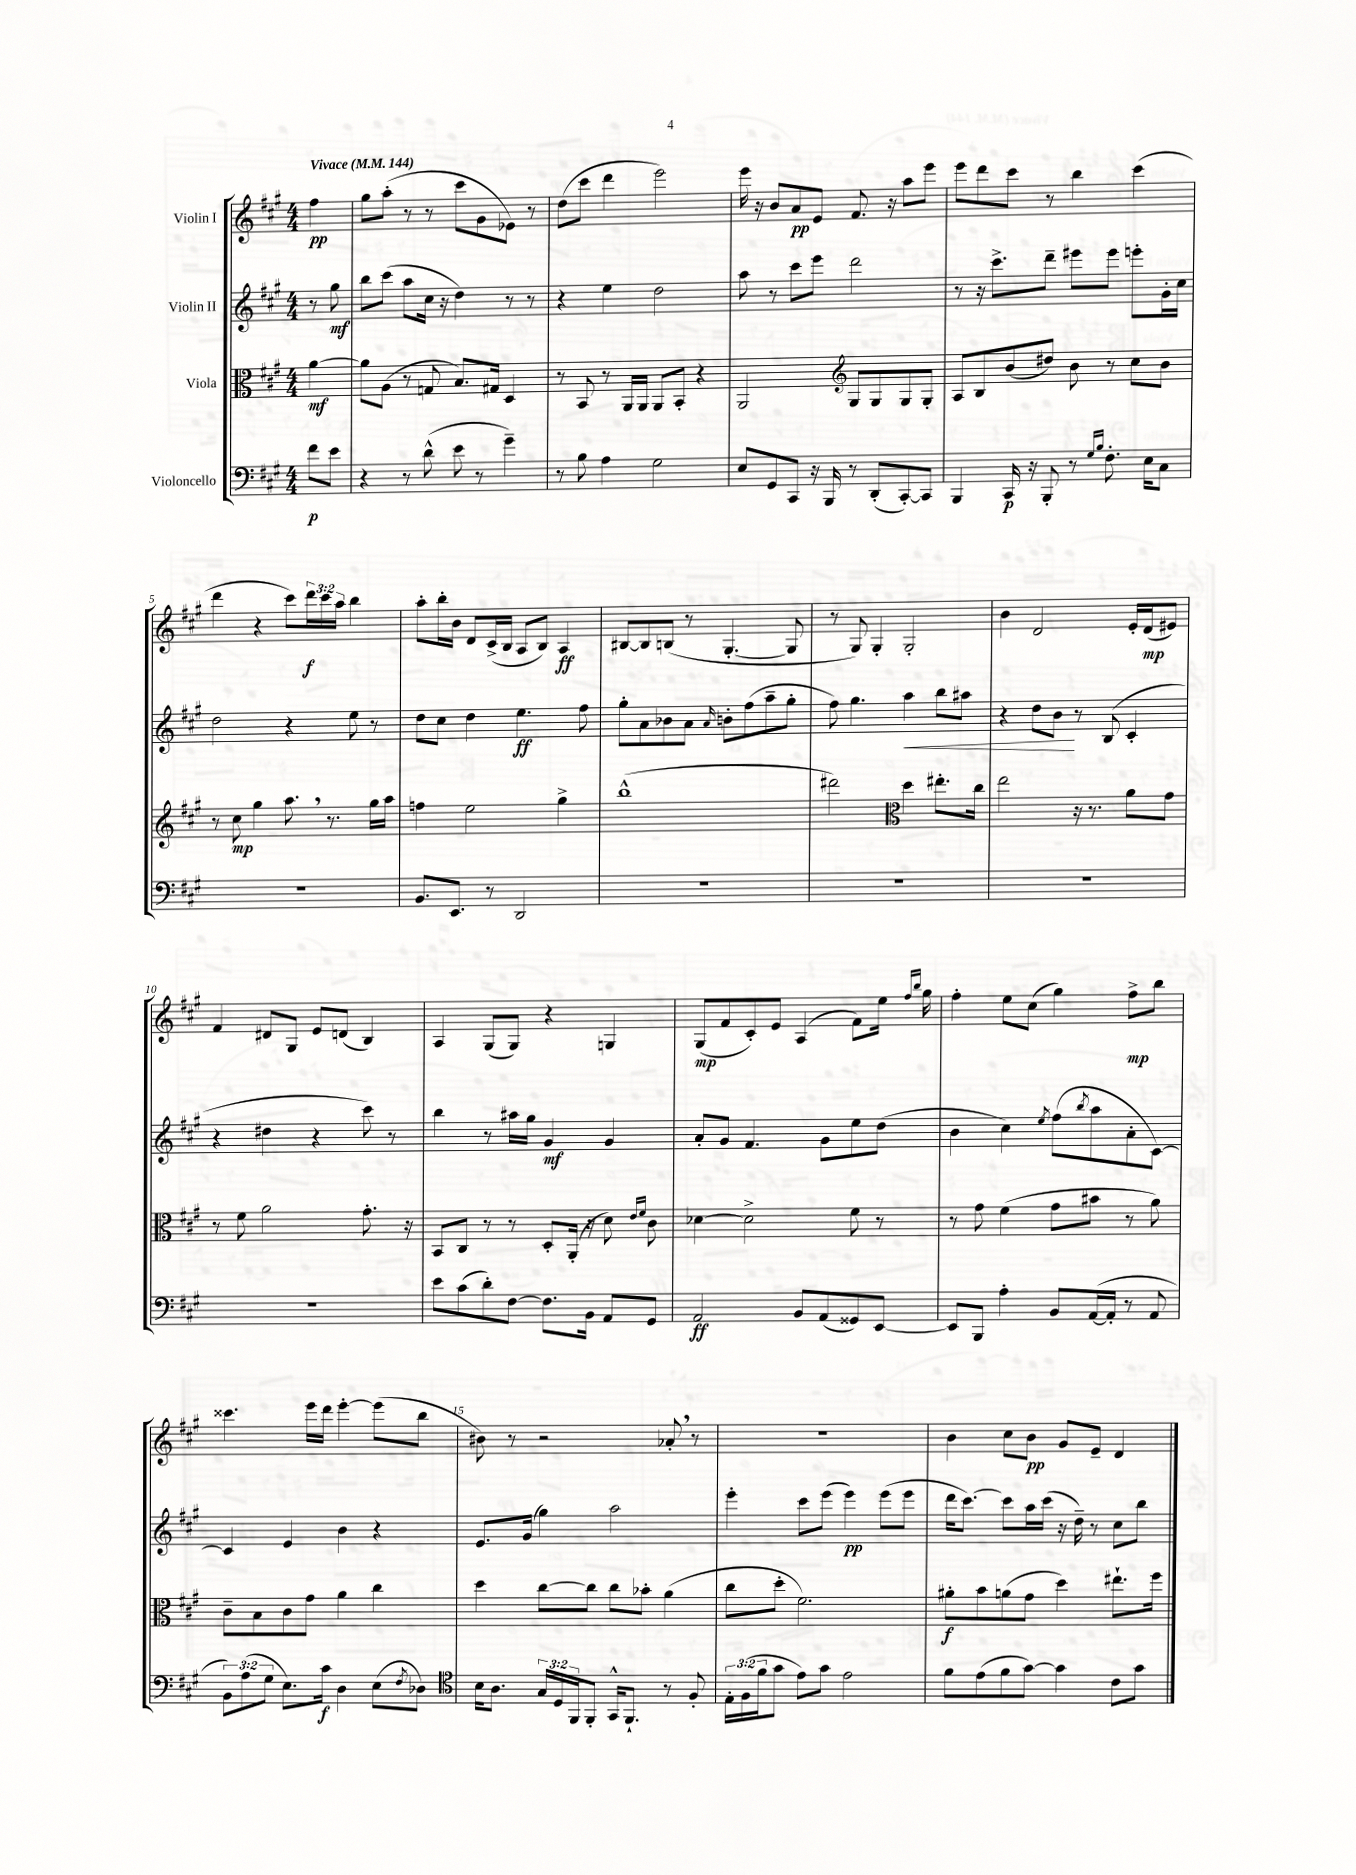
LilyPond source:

<<
\new StaffGroup <<
\new Staff = "s0" \with { instrumentName = "Violin I" } {
    \clef treble \key a \major \numericTimeSignature \time 4/4 \override Staff.TupletNumber.text = #tuplet-number::calc-fraction-text \partial 4 \tempo "Vivace" 4 = 144
    fis''4\pp |
    gis''8 a''8-.( r8 r8 cis'''8 gis'8 ees'8) r8 |
    d''8( cis'''8 d'''4 e'''2) |
    e'''16 r16 b'8 a'8\pp e'8 fis'8. r16 a''8 e'''8 |
    e'''8 d'''8 cis'''8 r8 b''4 cis'''4( |
    d'''4 r4 cis'''8) \tuplet 3/2 { d'''16\f cis'''16 a''16 } b''4 |
    a''8-. b''16-. b'16 d'8 cis'16->( b16 a8 b8) a4\ff |
    bis8~ bis8 b8( r8 gis4.~-. gis8 |
    r8 gis8) gis4-. gis2-. |
    b'4 d'2 e'16-. d'16\mp( eis'8) |
    fis'4 dis'8 gis8 e'8 d'8( b4) |
    a4 gis8( gis8) r4 g4 |
    gis8\mp( fis'8 cis'8-.) e'8 a4( fis'8) e''16 \grace { fis''16 b''16 } gis''16 |
    fis''4-. e''8 cis''8( gis''4) fis''8->\mp b''8 |
    cisis'''4. e'''16 d'''16 e'''4~-. e'''8( b''8 |
    bis'8) r8 r2 aes'8-. \breathe r8 |
    R1 |
    b'4 cis''8 b'8\pp gis'8 e'8-- d'4 \bar "|." |
}
\new Staff = "s1" \with { instrumentName = "Violin II" } {
    \clef treble \key a \major \numericTimeSignature \time 4/4 \partial 4
    r8 gis''8\mf |
    b''8 cis'''8( a''8 cis''16 r16 d''4) r8 r8 |
    r4 e''4 d''2 |
    a''8 r8 cis'''8 e'''8 d'''2 |
    r8 r16 cis'''8.-> d'''8-- eis'''8 eis'''8 e'''8-. gis'16-. cis''16 |
    d''2 r4 e''8 r8 |
    d''8 cis''8 d''4 e''4.\ff fis''8 |
    gis''8-. a'8 bes'8 a'8 \grace { a'16 } b'8-. fis''8( a''8-- gis''8-. |
    fis''8) gis''4. a''4\< b''8 ais''8 |
    r4 d''8 b'8\! r8 b8( cis'4-. |
    r4 dis''4 r4 cis'''8) r8 |
    b''4 r8 ais''16 gis''16 gis'4\mf gis'4 |
    a'8-. gis'8 fis'4. gis'8 e''8 d''8( |
    b'4 cis''4) \acciaccatura { e''8 } fis''8( \acciaccatura { b''8 } a''8 a'8-. cis'8~) |
    cis'4 e'4 b'4 r4 |
    e'8. gis'16( gis''4) a''2 |
    e'''4-. cis'''8 e'''8( e'''4\pp) e'''8( e'''8 |
    d'''16 cis'''8.~) cis'''8 a''16 cis'''16( r16 d''16--) r8 cis''8 b''8 \bar "|." |
}
\new Staff = "s2" \with { instrumentName = "Viola" } {
    \clef alto \key a \major \numericTimeSignature \time 4/4 \partial 4
    a'4~\mf |
    a'8 a8( r8 g8 b8.) gis16 d4 |
    r8 b,8 r8 a,16 a,16 a,8 b,8-. r4 |
    a,2 \clef treble gis8 gis8 gis8 gis8-. |
    a8 b8 b'8( dis''8) b'8 r8 cis''8 b'8 |
    r8 cis''8\mp gis''4 a''8. \breathe r8. gis''16 a''16 |
    f''4 e''2 gis''4-> |
    b''1-^( |
    dis'''2) \clef alto d''4 eis''8.-. cis''16 |
    e''2 r16 r8. a'8 gis'8 |
    r8 fis'8 a'2 gis'8.-. r16 |
    b,8 cis8 r8 r8 d8-. a,16-.( r16 d'8) \grace { e'16 fis'16 } cis'8 |
    des'4~ des'2-> fis'8 r8 |
    r8 gis'8 fis'4( gis'8 bis'8 r8 a'8) |
    cis'8-- b8 cis'8 gis'8 a'4 cis''4 |
    d''4 cis''8~ cis''8 cis''8 bes'8-. a'4( |
    cis''8 d''8-. fis'2.) |
    ais'8-.\f b'8 a'8( gis'8 d''4) eis''8.-! fis''16 \bar "|." |
}
\new Staff = "s3" \with { instrumentName = "Violoncello" } {
    \clef bass \key a \major \numericTimeSignature \time 4/4 \override Staff.TupletNumber.text = #tuplet-number::calc-fraction-text \partial 4
    fis'8\p e'8 |
    r4 r8 d'8-^( e'8 r8 gis'4--) |
    r8 b8 a4 gis2 |
    e8 gis,8 cis,8 r16 b,,16 r8 d,8-.( cis,8~-.) cis,8 |
    b,,4 cis,16\p r16 b,,8-. r8 \grace { gis16 b16 } fis8.-. e16 cis8 |
    r1 |
    b,8. e,8. r8 d,2 |
    R1 |
    R1 |
    R1 |
    R1 |
    e'8 cis'8( d'8-.) fis8~ fis8. b,16 a,8 gis,8 |
    a,2\ff b,8 a,8( gisis,8) e,8~ |
    e,8 b,,8 a4-. b,8 a,16~( a,16-. r8 a,8 |
    \tuplet 3/2 { b,8) a8( gis8 } e8.) cis'16\f d4 e8( \acciaccatura { fis8 } des8) |
    \clef tenor b16 a8. \tuplet 3/2 { gis16 d16 fis,16 } fis,8-. gis,16-^ fis,8.-! r8 fis8-. |
    \tuplet 3/2 { e16-. fis16( fis'16 } gis'8 e'8) gis'8 e'2 |
    fis'8 e'8( fis'8 gis'8~) gis'4 cis'8 gis'8 \bar "|." |
}
>>
>>
\layout { \context { \Score \override BarNumber.break-visibility = ##(#f #t #t) barNumberVisibility = #(every-nth-bar-number-visible 5) } }
